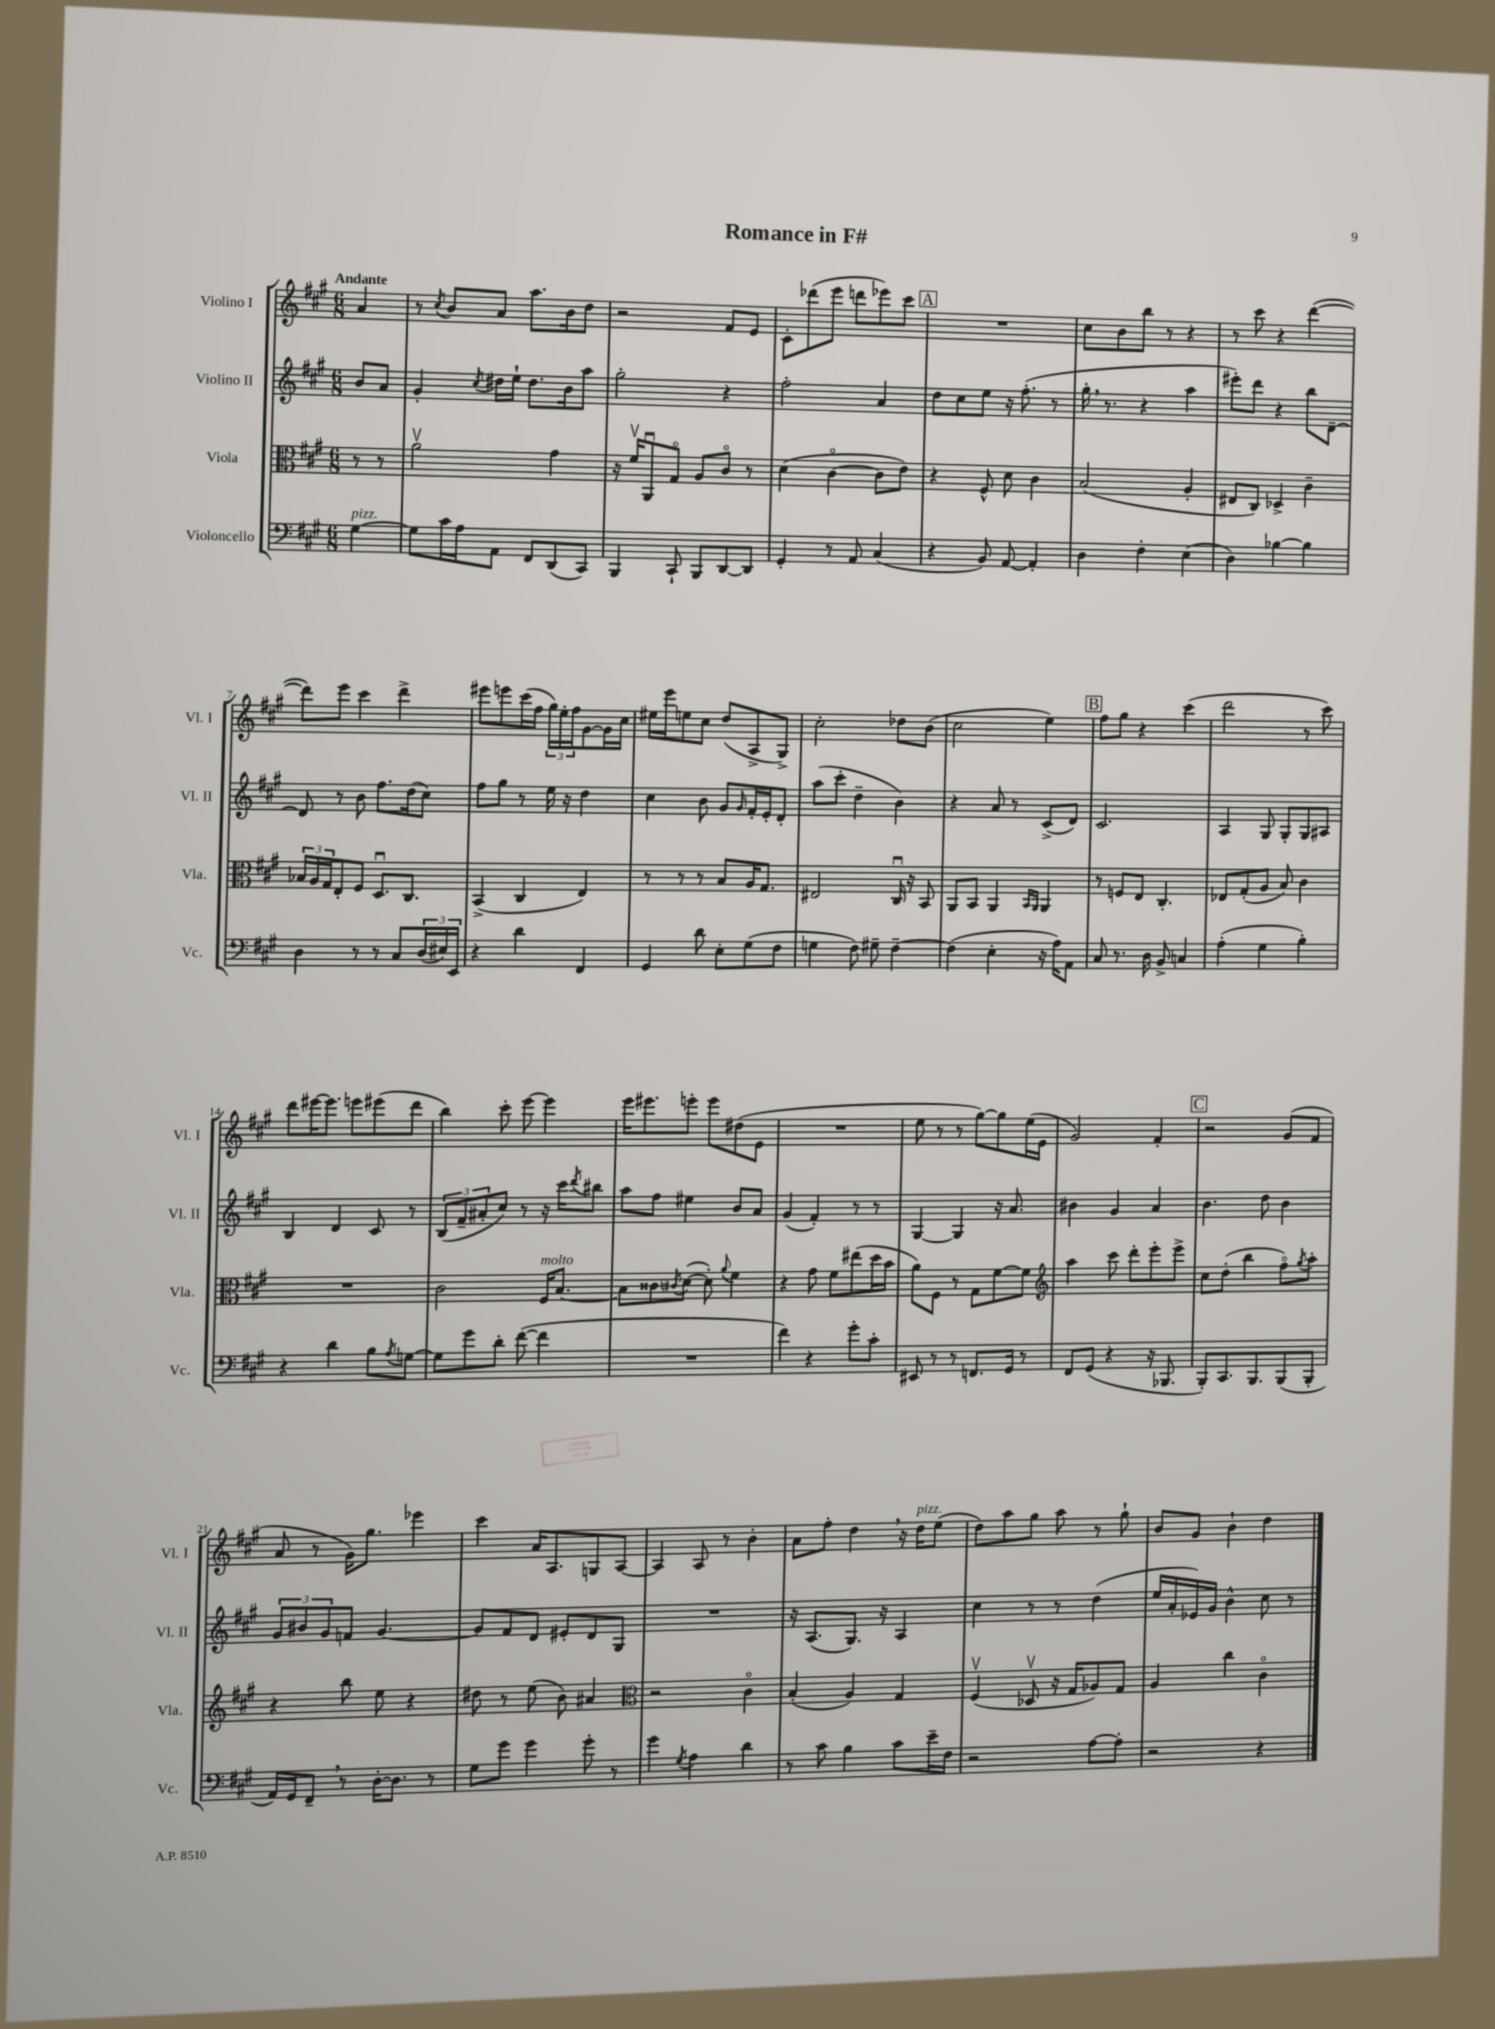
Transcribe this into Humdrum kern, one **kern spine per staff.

**kern	**kern	**kern	**kern
*part4	*part3	*part2	*part1
*staff4	*staff3	*staff2	*staff1
*I"Violoncello	*I"Viola	*I"Violino II	*I"Violino I
*I'Vc.	*I'Vla.	*I'Vl. II	*I'Vl. I
*clefF4	*clefC3	*clefG2	*clefG2
*k[f#c#g#]	*k[f#c#g#]	*k[f#c#g#]	*k[f#c#g#]
*M6/8	*M6/8	*M6/8	*M6/8
=	=	=	=
!	!	!	!LO:TX:a:B:t=Andante
!LO:TX:a:i:t=pizz.	!	!	!
[4G#\	8r	8b/L	4a/
.	8r	8a/J	.
=1	=1	=1	=1
8G#\L]	2av\	4g#'/	8r
.	.	.	8qcc#/
16c#\L	.	.	8b/L
16A\J	.	.	.
.	.	8qcc#/	.
8AA\J	.	16dd#X\LL	8a/J
.	.	16ee`\JJ	.
8FF#/L	.	8.dd#\L	8.aa\L
(8DD/	4g#\	.	.
.	.	16b\k	16b\k
8CC#/J)	.	8aa\J	8dd\J
=2	=2	=2	=2
4BBB/	16r	2gg#'\	2r
.	16f#v/KL	.	.
.	8AAu/	.	.
8CC#`/	8G#/J	.	.
8BBB/L	8A/L	.	.
[8DD/	8c#/J	4r	8f#/L
8DD/J]	8r	.	8e/J
=3	=3	=3	=3
4GG#'/	(4d\	2ff#'\	8c#'\L
.	.	.	(8ddd-X\
8r	[4c#\	.	8eee\J
8AA/	.	.	8dddn\L
(4C#/	8c#\L]	4a/	8eee-X\)
.	8e\J)	.	8ccc#\J
!!LO:REH:place=s1:t=A
=4	=4	=4	=4
4r	4r	8dd\L	2.r
.	.	8cc#\	.
8BB/)	8F#^^/	8ee\J	.
[8AA/	8d\	16r	.
.	.	(8.ff#'\	.
4AA'/]	4c#\	.	.
.	.	8r	.
=5	=5	=5	=5
4D\	(2B/	16gg#',\	8cc#\L
.	.	8.r	.
.	.	.	8b\
4F#'\	.	4r	8bb\J
.	.	.	8r
(4E\	4A'/	4aa\	4r
=6	=6	=6	=6
4D\)	8E#X/L	8eee#X'\L)	8r
.	8C#/J)	8ddd\J	8ccc#\
[4B-X\	4D-X^/	4r	4r
4B-\]	4c#~\	8bb\L	([4ddd\
.	.	[8d~\J	.
!!LO:LB:g=z
=7	=7	=7	=7
4D\	24B-X/LL	8d/]	8ddd\L])
.	24A/	.	.
.	24G#/J	.	.
.	8E'/	8r	8eee\J
8r	8F#/J	8b\	4ccc#\
8r	8.Du/L	8.ff#\L	.
8C#/L	.	.	4ddd^\
.	8.C#/J	(16dd\k	.
(24D/L	.	8cc#\J)	.
24E#X/)	.	.	.
24EE/JJ	.	.	.
=8	=8	=8	=8
4r	(4BB^/	8ff#\L	8eee#X\L
.	.	8gg#\J	8eeen\
4d\	4C#/	8r	(16ccc#\L
.	.	.	16ff#\JJ
.	.	16ee\	24gg#\LL)
.	.	.	24ee'\
.	.	16r	.
.	.	.	24ff#\J
4FF#/	4E/)	4dd\	[8g#\
.	.	.	16g#\L]
.	.	.	16cc#\JJ
=9	=9	=9	=9
4GG#/	8r	4cc#\	16ee#X\LL
.	.	.	16eee\J
.	8r	.	8een\
8d\	8r	8b\	8cc#\J
8E'\L	8B/L	8g#/L	(8dd/L
.	.	16qqg#/	.
(8G#\	16A/K	16f#'/L	8A^/
.	8.G#/J	16e'/J	.
8F#\J	.	8d'/J	8G#^/J)
=10	=10	=10	=10
4Gn\	2E#X/	(8aa\L	2cc#'\
.	.	8ccc#'\J	.
8F#\)	.	4dd~\	.
8G#X~\	.	.	.
[4F#~\	16C#u/	4b\)	8dd-X\L
.	16r	.	.
.	8BB/	.	(8b\J
=11	=11	=11	=11
(4F#\]	8AA/L	4r	2cc#\
.	8BB/J	.	.
4E'\	4AA/	8a/	.
.	.	8r	.
.	16qqBB/LL	.	.
.	16qqAA/JJ	.	.
16r	4AA/	(8c#^/L	4ee\)
16A\KL)	.	.	.
8AA\J	.	8d/J)	.
!!LO:REH:place=s1:t=B
=12	=12	=12	=12
8C#/	8r	2.c#/	8ff#\L
8.r	8Fn/L	.	8gg#\J
.	8E/J	.	4r
16D\	.	.	.
8BB^/	4.C#'/	.	.
4Cn/	.	.	(4ccc#\
=13	=13	=13	=13
(4A'\	8E-X/L	4A/	2ddd\
.	(8G#'/	.	.
4G#\	8A/J	8G#/	.
.	8B/)	8G#'/L	.
4B'\)	4c#\	8G#/	8r
.	.	8A#X/J	8ccc#\)
!!LO:LB:g=z
=14	=14	=14	=14
4r	2.r	4B/	8ddd\L
.	.	.	[16eee#X\K
.	.	.	8.eee#\J]
4d\	.	4d/	.
.	.	.	8eeen\L
8B\L	.	8c#/	(8eee#X\
8qA/	.	.	.
[8Gn\J	.	8r	8ddd\J
=15	=15	=15	=15
8G\L]	2c#\	(12B/L	4bb\)
.	.	12f#~/	.
8g#\	.	.	.
.	.	12a#X'/	.
8d'\J	.	8cc#/J)	8ccc#'\
([8f#\	.	8r	[8eee\
!	!LO:TX:a:i:t=molto	!	!
4f#\]	16F#/KL	16r	4eee\]
.	[8.B/J	16ccc#\KL	.
.	.	8qddd/	.
.	.	8bb#X\J	.
=16	=16	=16	=16
2.r	8B\L]	8aa\L	16eee\KL
.	.	.	8.eee#X\
.	8c##X\	8ff#\J	.
.	8qc#X/	.	.
.	([8d\J	4ee#X\	8eeen'\J
.	8d'\])	.	8eee\L
.	8qqa/	.	.
.	4f#\	8b/L	(8dd#X\
.	.	8a/J	8e\J
=17	=17	=17	=17
4f#\)	4r	(4g#/	2.r
4r	8g#\	4f#'/)	.
.	8f#\L	.	.
8g#'\L	(8ee#X\	8r	.
8c#'\J	16dd\L	8r	.
.	16b\JJ	.	.
=18	=18	=18	=18
8EE#X/	8a\L)	[4G#/	8ee\
8r	8F#\J	.	8r
8r	8r	4G#/]	8r
8.FFn/L	8G#\L	.	[8gg#\L)
.	[8f#\	16r	8gg#\]
16GG#/Jk	.	8.a/	.
8r	8f#\J]	.	(16ee\L
.	.	.	16e\JJ
=19	=19	=19	=19
*	*clefG2	*	*
8FF#/L	4aa\	4b#X\	2g#/)
(8GG#/J	.	.	.
4r	8ccc#\	4g#/	.
.	8ddd'\L	.	.
16r	8eee'\	4a/	4f#'/
8.BBB-X/	.	.	.
.	8eee^\J	.	.
!!LO:REH:place=s1:t=C
=20	=20	=20	=20
8BBB'/L)	8cc#\L	4.b\	2r
8.CC#/	(8dd'\J	.	.
.	4bb\	.	.
8.BBB/	.	.	.
.	.	8dd\	.
(8BBB/	8ff#\L)	4b\	(8g#/L
.	8qgg#/	.	.
8BBB'/J	8aa'\J	.	8f#/J
!!LO:LB:g=z
=21	=21	=21	=21
16AA/LL)	4r	12g#/L	8a/
16GG#/J	.	.	.
.	.	12b#X/	.
8FF#~,/J	.	.	8r
.	.	12g#/	.
8r	8bb\	8fn/J	16g#\KL)
.	.	.	8.gg#\J
[16D'\KL	8ee\	[4.g#/	.
8.D\J]	.	.	.
.	4r	.	4eee-X\
8r	.	.	.
=22	=22	=22	=22
8G#\L	8dd#X\	8g#/L]	4ccc#\
8g#\J	8r	8f#/	.
4g#\	(8ee\	8d/J	16a/KL
.	.	.	8.A/
.	8b\)	8e#X'/L	.
8g#'\	4a#X/	8d/	8Gn/
8r	.	8G#/J	[8A/J
=23	=23	=23	=23
*	*clefC3	*	*
4g#\	2r	2.r	4A/]
8qG#/	.	.	.
4A\	.	.	8A/
.	.	.	8r
4d\	4c#\	.	4b'\
=24	=24	=24	=24
8r	(4B'/	16r	8a\L
.	.	(8.A/L	.
8c#\	.	.	8ff#'\J
4B\	4A/)	8.G#/J)	4dd,\
.	.	16r	.
8c#\L	4G#/	4A/	16r
!	!	!	!LO:TX:a:i:t=pizz.
.	.	.	16dd\KL
16e~\L	.	.	(8ee\J
16F#\JJ	.	.	.
=25	=25	=25	=25
2r	(4F#v/	4cc#\	8dd\L)
.	.	.	8aa\
.	8D-Xv/	8r	8gg#\J
.	16r	8r	8aa\
.	16G#/KL	.	.
[8A\L	8A-X/)	(4dd\	8r
8A'\J]	8G#/J	.	8gg#`\
=26	=26	=26	=26
2r	4A/	16ee/LL	8b/L
.	.	16a'/	.
.	.	16e-X/)	8g#/J
.	.	16g#/JJ	.
.	4cc#\	4b^^\	4b`\
4r	4c#\	8cc#\	4dd\
.	.	8r	.
==	==	==	==
*-	*-	*-	*-
